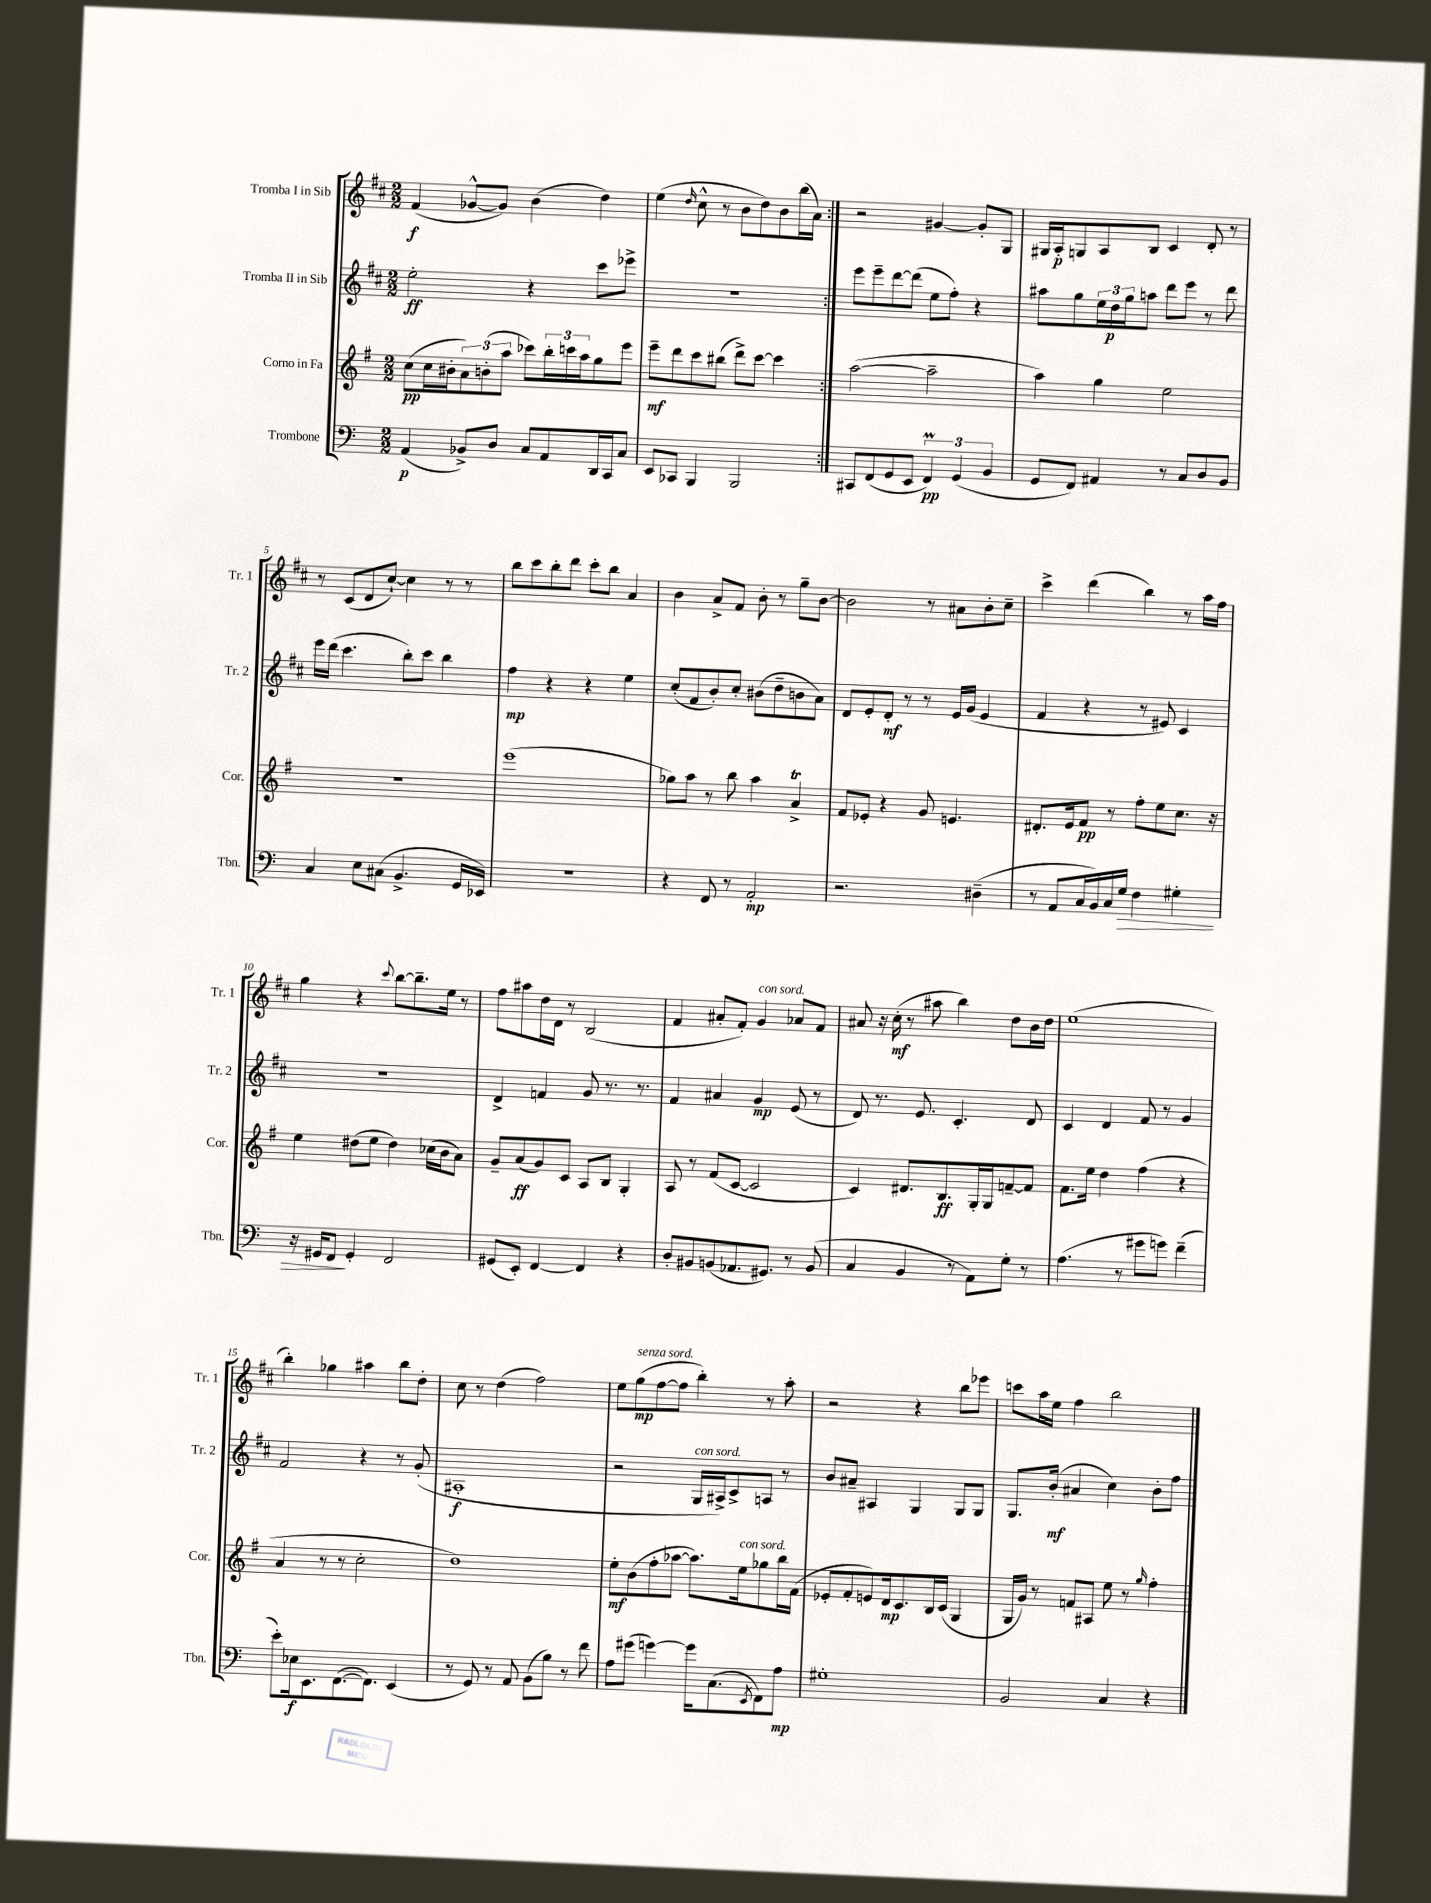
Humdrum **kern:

**kern	**kern	**kern	**kern
*staff4	*staff3	*staff2	*staff1
*clefF4	*clefG2	*clefG2	*clefG2
*k[]	*k[f#]	*k[f#c#]	*k[f#c#]
*M2/2	*M2/2	*M2/2	*M2/2
(4AA/	(8cc\L	2ee'\	(4f#/
.	16cc\L	.	.
.	16b#'\J	.	.
8BB-^/L)	12a\)	.	[8g-^^/L
.	(12b'\	.	.
8D/J	.	.	8g-/]J)
.	12aa\J	.	.
8C/L	8ccc-\L)	4r	(4b\
8AA/	24bb'\L	.	.
.	24ccc\	.	.
.	24aa\J	.	.
16DD/L	8gg\	8ccc#\L	4dd\)
16CC/J	.	.	.
8C/J	8eee\J	8eee-^\J	.
=	=	=	=
8EE/L	8eee~\L	1r	(4ee\
8CC-/J	8ddd\	.	.
.	.	.	16qqdd/
4BBB/	8ccc\	.	8cc#^^\
.	(8bb#\J	.	8r
2BBB/	8ddd^\L)	.	8b\L
.	[8ccc\J	.	8dd\)
.	4ccc\]	.	8b\
.	.	.	(16bb\L
.	.	.	16a\JJ)
=:|!	=:|!	=:|!	=:|!
8CC#/L	([2aa\	8eee\L	2r
(8FF/	.	8eee~\	.
8GG/	.	[8ddd\	.
8EE/J	.	(8ddd\]J	.
6FF/)	2aa~\]	8ee\L	[4g#/
.	.	8ff#'\J)	.
(6GG/	.	.	.
.	.	4r	8g#'/]L
6BB/	.	.	.
.	.	.	8G/J
=	=	=	=
8GG/L	4aa\)	8aa#\L	16G#/LL
.	.	.	16A'/J
8FF/J)	.	8gg\	8G/
4AA#/	4gg\	24ee\L	8A/
.	.	24dd\	.
.	.	24gg\J	.
.	.	8aa\J	8B/J
8r	2ee\	8ddd\L	4c#/
8C/L	.	8eee\J	.
8D/	.	8r	8d'/
8BB/J	.	8ddd\	8r
=	=	=	=
4C/	1r	16eee\LL	8r
.	.	(16ddd\JJ	.
.	.	4.ccc#\	(8c#/L
8E\L	.	.	8d/
(8C#\J	.	.	[8cc#`/J)
4.BB^/	.	8bb'\L)	4cc#\]
.	.	8ccc#\J	.
.	.	4bb\	8r
16GG/LL	.	.	8r
16EE-/JJ)	.	.	.
=	=	=	=
1r	(1eee	4ff#\	8bb\L
.	.	.	8ccc#\
.	.	4r	8bb'\
.	.	.	8ddd\J
.	.	4r	8ccc#'\L
.	.	.	8bb\J
.	.	4ee\	4a/
=	=	=	=
4r	8gg-\L)	(8cc#'/L	4b\
.	8aa\J	8f#/	.
8FF/	8r	8b'/)	8a^/L
8r	8bb\	8cc#'/J	8f#/J
2AA'/	4aa\	(8b#\L	8b'\
.	.	8dd~\	8r
.	4a^/	8b\	8gg~\L
.	.	8a\J)	[8b\J
=	=	=	=
2.r	8f#/L	8d/L	2b\]
.	8e-'/J	8e'/	.
.	4r	8d'/J	.
.	.	8r	.
.	8g/	8r	8r
.	4.e/	16e/LL	8a#\L
.	.	(16g/JJ	.
(4D#~\	.	4e/	8b'\
.	.	.	8cc#~\J
=	=	=	=
8r	8.d#'/L	4f#/	4ccc#^\
8AA/L	.	.	.
.	16e/k	.	.
16C/L	8f#/J	4r	(4ddd\
16BB/)	.	.	.
16C/	8r	.	.
16G/JJ	.	.	.
4F\	8ff#'\L	8r	4bb\)
.	8ee\	8e#/)	.
4G#'\	8.cc\J	4c#/	8r
.	.	.	16aa\LL
.	16r	.	16ff#\JJ
=	=	=	=
16r	4ee\	1r	4gg\
16GG#/LK	.	.	.
8FF/J	.	.	.
4GG#'/	(8dd#\L	.	4r
.	8ee\J	.	.
.	.	.	8qqccc#/
2FF/	4dd#\)	.	[8bb\L
.	.	.	8.bb~\]
.	(16cc-\LL	.	.
.	16b\J	.	16ee\Jk
.	8a\J)	.	8r
=	=	=	=
(8GG#/L	8g~/L	4d^/	8ff#\L
8EE'/J)	(8a/	.	8aa#\
[4FF/	8g/)	4f/	16dd\L
.	.	.	16d\JJ
.	8c/J	.	8r
4FF/]	8A/L	8g/	(2B/
.	8B/J	8.r	.
4r	4G'/	.	.
.	.	8.r	.
=	=	=	=
8D'/L	8A/	4f#/	4f#/
8BB#/	8r	.	.
(8BB/	(8f#/L	4a#/	8a#'/L
8.AA-/	[8c/J	.	8f#'/J)
.	2c/]	4g/	4g/
8.GG#/J)	.	.	.
8r	.	(8e/	8a-/L
(8BB/	.	8r	8f#/J
=	=	=	=
4C/	4c/)	8d/)	8a#/
.	.	8.r	16r
.	.	.	(16cc#'\
4BB/	8.d#/L	.	8r
.	.	8.e/	.
.	.	.	8aa#\
.	8.B/	.	.
8r	.	4.c#'/	4bb\)
8AA\L)	16G'/L	.	.
.	16G/J	.	.
8G'\J	[8f~/	.	8dd\L
8r	8f/]J	8d/	16b\L
.	.	.	16dd\JJ
=	=	=	=
(4.A\	8.f#\L	4c#/	(1ee
.	16ee\Jk	.	.
.	4dd\	4d/	.
8r	.	.	.
8g#\L	(4ff#\	8f#/	.
8g\J)	.	8r	.
(4f~\	4r	4g/	.
=	=	=	=
8e'\L)	4a/	2f#/	4bb'\)
16E-\k	.	.	.
8.EE\	.	.	.
.	8r	.	4gg-\
([8.FF\	8r	.	.
.	2cc'\	4r	4aa#\
8.FF\]J)	.	.	.
(4EE/	.	8r	8bb\L
.	.	(8g'/	8dd'\J
=	=	=	=
8r	1dd)	1A#'	8cc#\
8GG/)	.	.	8r
8r	.	.	(4dd\
8AA/	.	.	.
(8BB\L	.	.	2ff#\)
8B\J)	.	.	.
8r	.	.	.
8f\	.	.	.
=	=	=	=
8A\L	8ee'\L	2r	8ee\L
(8g#\J	(8b\	.	(8gg\
[4g\)	8ff#'\	.	[8ff#\
.	[8aa-\J	.	8ff#\]J
16g\]LK	8.aa-\]L)	16G/LL	4bb'\)
(8.C\	.	16A#^/J)	.
.	.	8c#^/	.
.	16ee\k	.	.
8qEE/	.	.	.
8FF\)	8gg-\	8A/J	8r
8A\J	16bb\L	8r	8aa'\
.	(16f#\JJ	.	.
=	=	=	=
1G#'	8e-'/L	8b/L	2r
.	8f#'/	8a#~/J	.
.	8e/)	4A#/	.
.	16d/k	.	.
.	8.c/	.	.
.	.	4G/	4r
.	16B/L	.	.
.	(16c/JJ	.	.
.	4G/	8G/L	8bb\L
.	.	8G/J	8eee-\J
=	=	=	=
2BB/	16G/LL	8.G/L	8ccc\L
.	16g/JJ)	.	.
.	8r	.	16aa\L
.	.	(16b'/Jk	16ee\JJ
.	8f/L	4a#/	4ff#\
.	8A#/J	.	.
4C/	8ee\	4cc#\)	2bb\
.	8r	.	.
.	16qqgg/	.	.
4r	4ff#'\	8b'\L	.
.	.	8ff#\J	.
==	==	==	==
*-	*-	*-	*-
